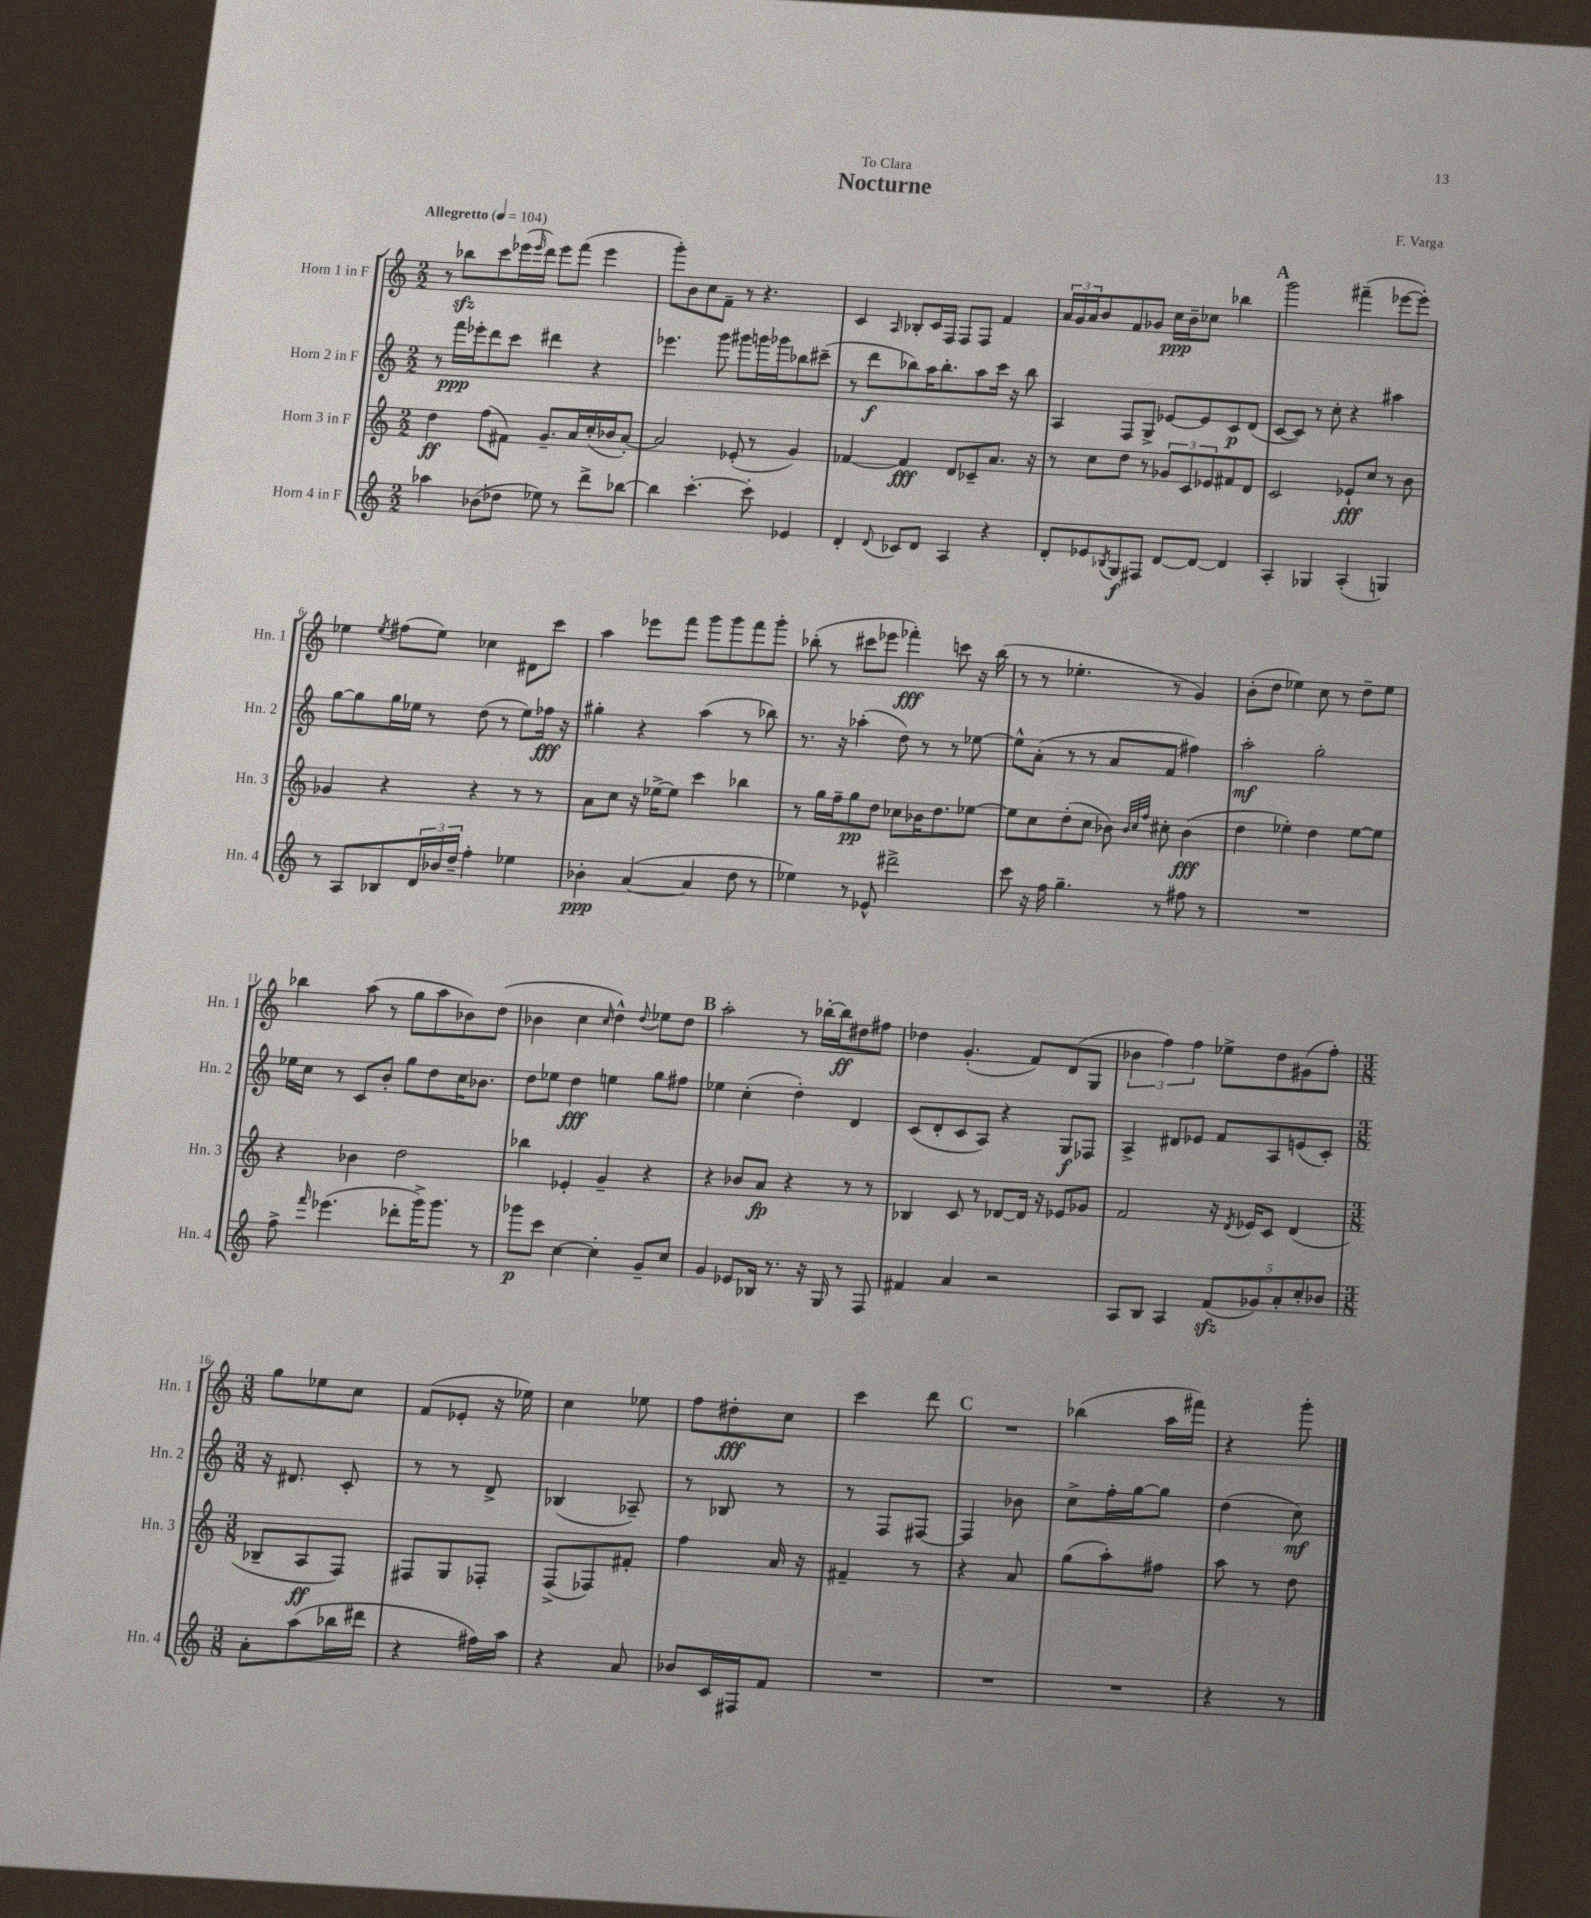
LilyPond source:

\header { title = "Nocturne" composer = "F. Varga" dedication = "To Clara" }
<<
\new StaffGroup <<
\new Staff = "s0" \with { instrumentName = "Horn 1 in F" shortInstrumentName = "Hn. 1" } {
    \clef treble \key c \major \numericTimeSignature \time 2/2 \tempo "Allegretto" 4 = 104
    r8 bes''8\sfz c'''8 ees'''16( \grace { ees'''16 } d'''16) ees'''8 f'''8( ees'''4 |
    g'''8-.) b'8 c''8 f'8-- r8 r4. |
    c'4 \grace { a16 } bes8-. c'16 f16 f8 f8 f'4 |
    \tuplet 3/2 { a'16 g'16 a'16 } b'8 f'8 ges'8 c''16\ppp b'16-- ces''8 bes''4 |
    \mark \markup { \bold "A" } g'''2 fis'''4--( ees'''8~ ees'''8-.) |
    ees''4 \acciaccatura { ees''8 } fis''8( ees''8) ces''4 dis'8 c'''8 |
    a''4 ees'''8 f'''8 g'''8 g'''8 f'''8 g'''8-. |
    bes''8-.( r8 cis'''8 ees'''8 fes'''4-.\fff) c'''8 r16 bes''16( |
    r8 r8 ees''4.-. r8 g'4) |
    b'8-.( d''8 ees''4) c''8 r8 d''8-- ees''8 |
    bes''4 a''8( r8 g''8 a''8 bes'8) d''8( |
    bes'4 c''4 \grace { c''16 } d''4-^) \appoggiatura { d''8 } ees''8 d''8 |
    \mark \markup { \bold "B" } a''2-. r8 bes''16~-. bes''16\ff dis''8 fis''8 |
    des''4 g'4.-.( f'8) d'8( g8 |
    \tuplet 3/2 { bes'4 f''4) f''4 } ees''8-> d''8 gis'8( f''8-.) |
    \numericTimeSignature \time 3/8 g''8 ees''8 c''8 |
    f'8( ees'8-. r16 ees''16) |
    c''4 ees''8 |
    f''8 dis''8-.\fff c''8 |
    c'''4 d'''8 |
    \mark \markup { \bold "C" } R4. |
    bes''4( a''16 fis'''16) |
    r4 g'''8-. \bar "|." |
}
\new Staff = "s1" \with { instrumentName = "Horn 2 in F" shortInstrumentName = "Hn. 2" } {
    \clef treble \key c \major \numericTimeSignature \time 2/2
    r8 f'''16\ppp ees'''16-. d'''8 c'''8 dis'''4 r4 |
    ees'''4. g'''8 gis'''8 g'''16 ges'''16 bes''8 cis'''8--( |
    r8 d'''8\f bes''8) a''16 bes''8.-. a''8 c'''16 r16 bes''8 |
    a4 f8 g8-> ees'8~ ees'8 c'8\p d'8( |
    \mark \markup { \bold "A" } c'8~ c'8) r8 c''8-. r4 ais''4 |
    g''8~ g''8 g''16 ees''16 r8 d''8( r8 ees''8) fes''16\fff r16 |
    gis''4-. r4 a''4( r8 bes''8) |
    r8. r16 aes''4-.( d''8) r8 r8 ees''8~ |
    ees''8-^ a'8-.( r8 r8 a'8 f'8 fis''4) |
    a''2-.\mf g''2-. |
    ees''16 c''16 r8 c'8 b'8-. g''8 d''8 c''16 bes'8. |
    d''8 ees''8 d''4\fff e''4 g''8 fis''8 |
    \mark \markup { \bold "B" } ees''4 c''4-.( d''4-.) d'4 |
    c'8( d'8-. c'8 a8) r4 g8\f fes8 |
    a4-> dis'8 ees'8 f'8 a8 e'8( c'8-.) |
    \numericTimeSignature \time 3/8 r16 dis'8. c'8-. |
    r8 r8 d'8-> |
    bes4( aes8--) |
    r8 bes8 r8 |
    r8 f8 fis8~ |
    \mark \markup { \bold "C" } fis4 bes'8 |
    c''8-> f''16-. g''16~ g''8 |
    d''4( c''8\mf) \bar "|." |
}
\new Staff = "s2" \with { instrumentName = "Horn 3 in F" shortInstrumentName = "Hn. 3" } {
    \clef treble \key c \major \numericTimeSignature \time 2/2
    d''4\ff f''8( fis'8) g'8.-- a'16 c''16-.( bes'16 a'8~-.) |
    a'2 ees'8-.( r8 g'4) |
    fes'4~ fes'4\fff d'8 ces'8-- a'8. r16 |
    r8 c''8 d''8 r8 \tuplet 3/2 { ges'8 c'8 ees'8 } fis'8 d'8 |
    \mark \markup { \bold "A" } c'2 ees'8-!\fff c''8 r8 b'8 |
    ges'4 r4 r4 r8 r8 |
    a'8 c''8 r16 ees''16~-> ees''8 c'''4 bes''4 |
    r8 g''16 f''16-- g''8\pp d''8 ces''8 bes'16 d''8. ees''8~ |
    ees''8 c''8 d''8-.( c''8 bes'8) \grace { bes'32 c''32 f''32 } cis''8-. bes'4\fff( |
    d''4 ees''4-.) d''4 ees''8~ ees''8 |
    r4 bes'4 d''2 |
    bes''4 ees'4-. g'4-- r4 |
    \mark \markup { \bold "B" } r4 bes'8 a'8\fp r4 r8 r8 |
    bes4 c'8 r8 des'8~ des'16 r16 ees'8 ges'8 |
    f'2 r16 \acciaccatura { d'8 } ees'16 c'8 d'4( |
    \numericTimeSignature \time 3/8 bes8-- a8\ff f8) |
    fis8 g8 fes8-. |
    f8->( fes8) fis'8-. |
    f''4 a'16 r16 |
    fis'4-- r8 |
    \mark \markup { \bold "C" } r4 a'8 |
    g''8( a''8-.) fis''8 |
    a''8 r8 d''8 \bar "|." |
}
\new Staff = "s3" \with { instrumentName = "Horn 4 in F" shortInstrumentName = "Hn. 4" } {
    \clef treble \key c \major \numericTimeSignature \time 2/2
    aes''4 bes'8( des''8 ees''8) r8 d'''8-> bes''8~ |
    bes''4 c'''4.~-. c'''8-. ees'4 |
    d'4-. \appoggiatura { d'8 } ces'8 d'8 a4 r4 |
    d'8-. ees'8 \acciaccatura { bes8 } g8\f fis8 d'8~ d'8~ d'4 |
    \mark \markup { \bold "A" } a4-. ges4 a4-.( g4) |
    r8 a8 bes8 \tuplet 3/2 { d'16 bes'16 d''16-- } f''4-. ees''4 |
    bes'4-.\ppp a'4~( a'4 d''8 r8 |
    ees''4) r8 ees'8-^ dis'''2-> |
    c'''8 r16 f''16 g''4.-- r8 fis''8 r8 |
    R1 |
    f''8-> \grace { f'''16 } ees'''4.( des'''8-. g'''16->) g'''8. r8 |
    ges'''8\p c'''8 c''4~ c''4-. g'8-- c''8 |
    \mark \markup { \bold "B" } g'4 ees'8 bes16 r8. r16 g16 r8 f8 |
    fis'4 a'4 r2 |
    a8 b8 a4 \tuplet 5/4 { f'8\sfz( ges'8) a'8-. c''8-. bes'8 } |
    \numericTimeSignature \time 3/8 a'8-. a''8( bes''16 dis'''16 |
    r4 fis''16) a''16 |
    r4 a'8 |
    bes'8 c'16 fis16 f'8 |
    R4. |
    \mark \markup { \bold "C" } R4. |
    R4. |
    r4 r8 \bar "|." |
}
>>
>>
